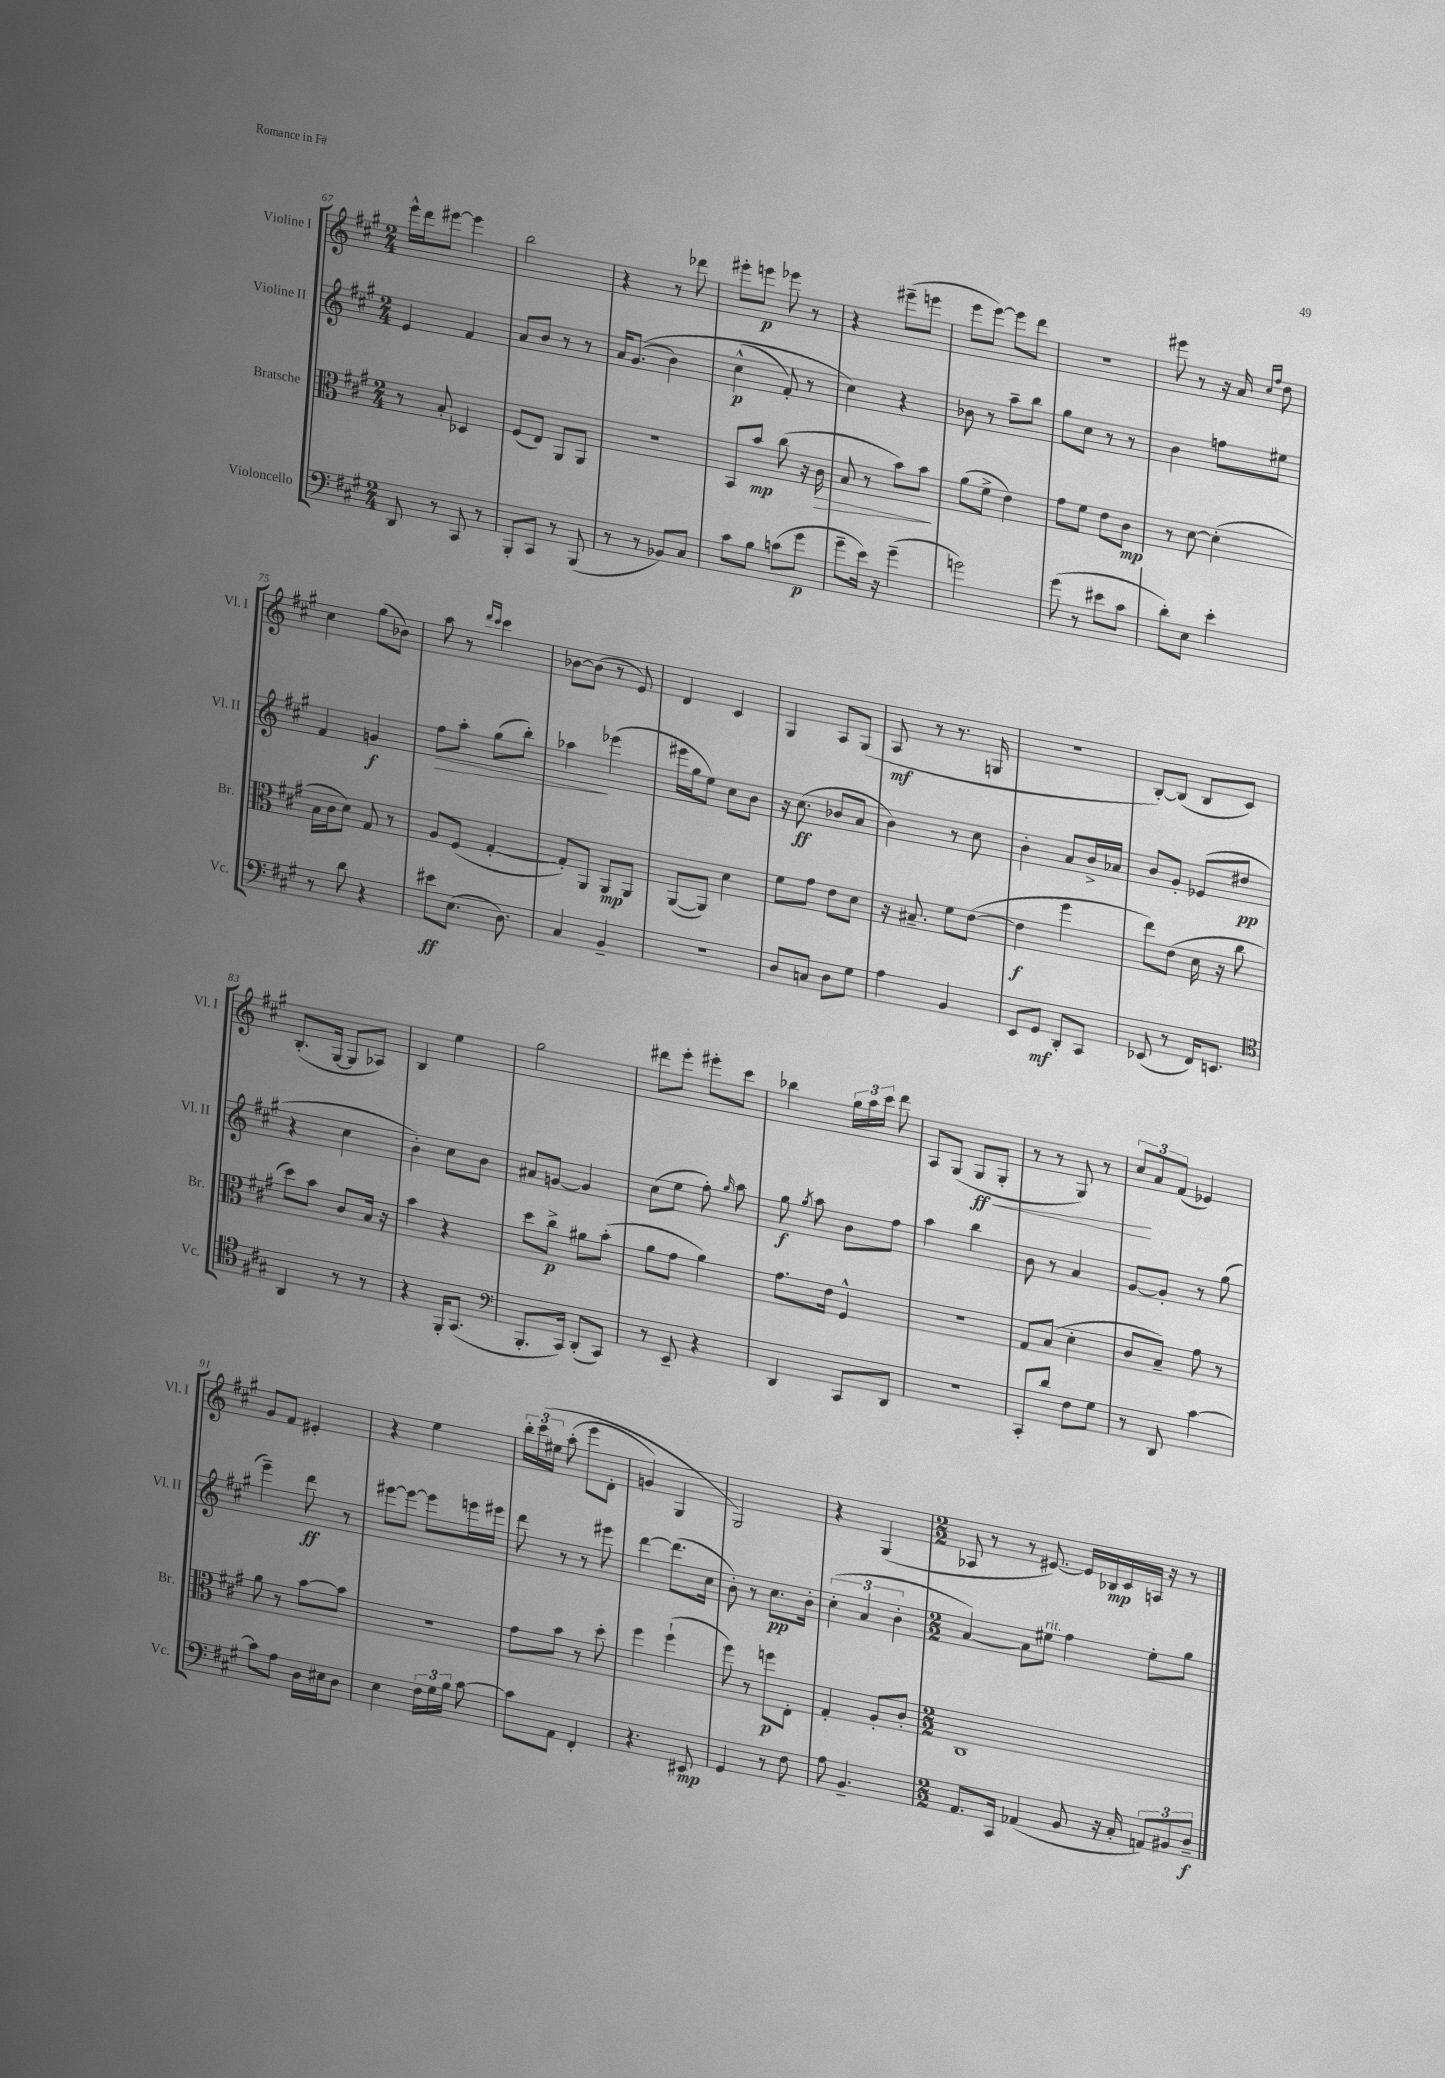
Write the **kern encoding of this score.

**kern	**kern	**kern	**kern
*staff4	*staff3	*staff2	*staff1
*clefF4	*clefC3	*clefG2	*clefG2
*k[f#c#g#]	*k[f#c#g#]	*k[f#c#g#]	*k[f#c#g#]
*M2/4	*M2/4	*M2/4	*M2/4
8DD/	8r	4e/	16eee^^\LL
.	.	.	16ddd\J
8r	8B'/	.	[8eee#\J
8CC#/	4D-/	4f#/	4eee#\]
8r	.	.	.
=	=	=	=
8BBB'/L	(8F#/L	8a/L	2bb\
8CC#/J	8E/J)	8b/J	.
8r	8AA/L	8r	.
(8BBB/	8AA/J	8r	.
=	=	=	=
8r	2r	16a/LK	4r
.	.	&((8.g#/J	.
8r	.	.	.
8BB-/L)	.	4b\)	8r
8C#/J	.	.	8ddd-\
=	=	=	=
8c#\L	8BB/L	(4cc#^^\	8eee#'\L
8B\J	8b/J	.	8eee\J
(8c\L	(8cc#\	8f#'/)	8eee-\
8g#\J	16r	8r	8r
.	16c#\	.	.
=	=	=	=
8g#~\L	8B/	4cc#\&)	4r
16e\Jk)	8r	.	.
16r	.	.	.
(4g#~\	8b\L)	4r	(8eee#~\L
.	8b\J	.	8eee\J
=	=	=	=
2g\)	(8a\L	8b-\	8eee\L
.	8f#^\J	8r	[8eee\J)
.	4e\)	8aa~\L	8eee\]L
.	.	8bb\J	8ddd\J
=	=	=	=
(8g#\	8g#\L	8gg#\L	2r
8r	8f#\J	8cc#\J	.
8e#\L	8e\L	8r	.
8c#\J	8c#\J	8r	.
=	=	=	=
8d'\L)	8r	4b\	8eee#\
8E\J	[8d\	.	8r
4e'\	(4d'\]	8ff\L	16r
.	.	.	16a/
.	.	.	16qqcc#/LL
.	.	.	16qqff#/JJ
.	.	8ee#\J	8dd\
=	=	=	=
8r	16B\LL	4f#/	4cc#\
.	16c#\J	.	.
8d\	8d\J)	.	.
4r	8G#/	4g/	(8gg#\L
.	8r	.	8b-\J)
=	=	=	=
8e#\L	8A/L	8ff#\L	8aa\
(8.E\J	(8F#/J	8aa'\J	8r
.	.	.	16qqddd/LL
.	.	.	16qqccc#/JJ
.	[4G#'/	(8gg#\L	4ccc#\
8.D\)	.	.	.
.	.	8bb'\J)	.
=	=	=	=
4C#/	8G#'/]L)	4aa-\	[8b-\L
.	8AA/J	.	(8b-\]J
4BB~/	8AA/L	(4eee-\	8r
.	8AA/J	.	8e/)
=	=	=	=
2r	([8AA/L	16eee#\LL	4d/
.	.	16gg#\J	.
.	8AA/]J)	8ee\J)	.
.	4d\	8cc#\L	4c#/
.	.	8b\J	.
=	=	=	=
8D/L	8f#\L	16r	4G#/
.	.	(8.cc#\	.
8C/J	8g#\J	.	.
8D\L	8e\L	8b-/L	8A/L
8G#\J	8d\J	8a/J	(8G#/J
=	=	=	=
4A\	16r	4b\)	8A/
.	8.B#~/	.	.
.	.	.	8r
4BB/	8f#\L	8r	8.r
.	([8e\J	8cc#\	.
.	.	.	16G/
=	=	=	=
8EE/L	4e\]	4b'\	2r
8GG#/J	.	.	.
8DD'/L	4ff#\	8a/L	.
8CC#/J	.	16b^/L	.
.	.	16a-/JJ	.
=	=	=	=
(8EE-/	8ee\L)	8b/L	[8B'/L)
8r	(8e\J	8g#'/J	(8B/]J
16FF#/LK)	16d\	(8e-/L	8B/L
8.EE/J	16r	.	.
.	8cc#\	8dd#/J	8c#/J)
=	=	=	=
*clefC4	*	*	*
4AA/	8dd\L)	4r	(8.B'/L
.	8b\J	.	.
.	.	.	[16G#/Jk
8r	8c#/L	4cc#\	8G#/]L
8r	16B/Jk	.	8A-/J)
.	16r	.	.
=	=	=	=
4r	4b\	4b'\)	4B/
16FF#'/LK	4r	8cc#\L	4ee\
(8.GG#/J	.	.	.
.	.	8b\J	.
=	=	=	=
*clefF4	*	*	*
8.BBB'/L	8dd\L	8a#/L	2gg#\
.	8cc#^\J	[8g/J	.
16CC#/Jk)	.	.	.
(8DD'/L	8a#\L	4g/]	.
8CC#/J)	(8b'\J	.	.
=	=	=	=
8r	8a\L	(8cc#\L	8ddd#\L
8EE~/	8g#\J	8ee\J	8eee'\J
4r	4a\)	8ff#'\)	8eee#'\L
.	.	16qqgg#/	.
.	.	8aa\	8ccc#\J
=	=	=	=
4DD/	8.g#\L	8gg#\	4bb-\
.	.	8qgg#/	.
.	.	8aa\	.
.	16e\Jk	.	.
8CC#/L	4F#^^/	8b\L	24gg#\LL
.	.	.	24aa\
.	.	.	24ccc#\JJ
8DD/J	.	8ff#\J	8ddd\
=	=	=	=
2r	2r	4aa\	8A/L
.	.	.	(8G#/J
.	.	4bb\	8G#/L
.	.	.	8G#'/J
=	=	=	=
8CC#'/L	8G#/L	8b\	8r
8d/J	(8B/J	8r	8r
8F#\L	4d'\	4a/	8G#/)
8G#\J	.	.	8r
=	=	=	=
8r	8c#/L	[8g#/L	12cc#/L
.	.	.	12a/
8DD/	8B~/J)	8g#'/]J	.
.	.	.	(12f#/J
[4c#\	8g#\	8r	4e-/)
.	8r	(8gg#\	.
=	=	=	=
8c#\]L	8a\	4eee~\)	8g#/L
8A\J	8r	.	8f#/J
16D\LL	[8b\L	8ddd\	4e#'/
16E#\J	.	.	.
8D\J	8b\]J	8r	.
=	=	=	=
4E\	2r	[8eee#\L	4r
.	.	8eee#\_J	.
24F#\LL	.	8eee#\]L	4ee\
24G#\	.	.	.
24B\JJ	.	.	.
[8c#\	.	16eee\L	.
.	.	16eee#\JJ	.
=	=	=	=
8c#\]L	8g#\L	8ddd\	24bb'\LL
.	.	.	&(24ccc#\
.	.	.	24ee#\JJ
8AA\J	8b\J	8r	(8aa'\
4FF#'/	8r	8r	8eee\L
.	8dd'\	8eee#\	8d'\J
=	=	=	=
4.r	4ff#\	[4ddd\	4g/)
.	(4ff#`\	(8.ddd\]L	4G#/
8EE#/	.	.	.
.	.	16cc#\Jk	.
=	=	=	=
4GG#/	8ff#\)	8b'\)	2G#/&)
.	8r	8r	.
8r	8ff\L	8.cc#\L	.
8F#\	8E'\J	.	.
.	.	16b'\Jk	.
=	=	=	=
8A\	4G#'/	(6cc#'\	4r
4.BB~/	.	.	.
.	.	6a/	.
.	8A'/L	.	(4G#/
.	.	6b'\	.
.	8c#'/J	.	.
=	=	=	=
*M2/2	*M2/2	*M2/2	*M2/2
8.AA/L	1C#	[4a/)	8A-/
.	.	.	8r
16CC#/Jk	.	.	.
(4AA-/	.	8a\]L	8r
.	.	8ee#\J	[8.e#/)
8BB/	.	4ff#\	.
.	.	.	16e#/]LL
16r	.	.	16B-/
16C#'/	.	.	16c#/
12AA/L)	.	8ee#'\L	16A/JJ
.	.	.	16r
12BB#/	.	.	.
.	.	8gg#\J	8r
12D~/J	.	.	.
==	==	==	==
*-	*-	*-	*-
